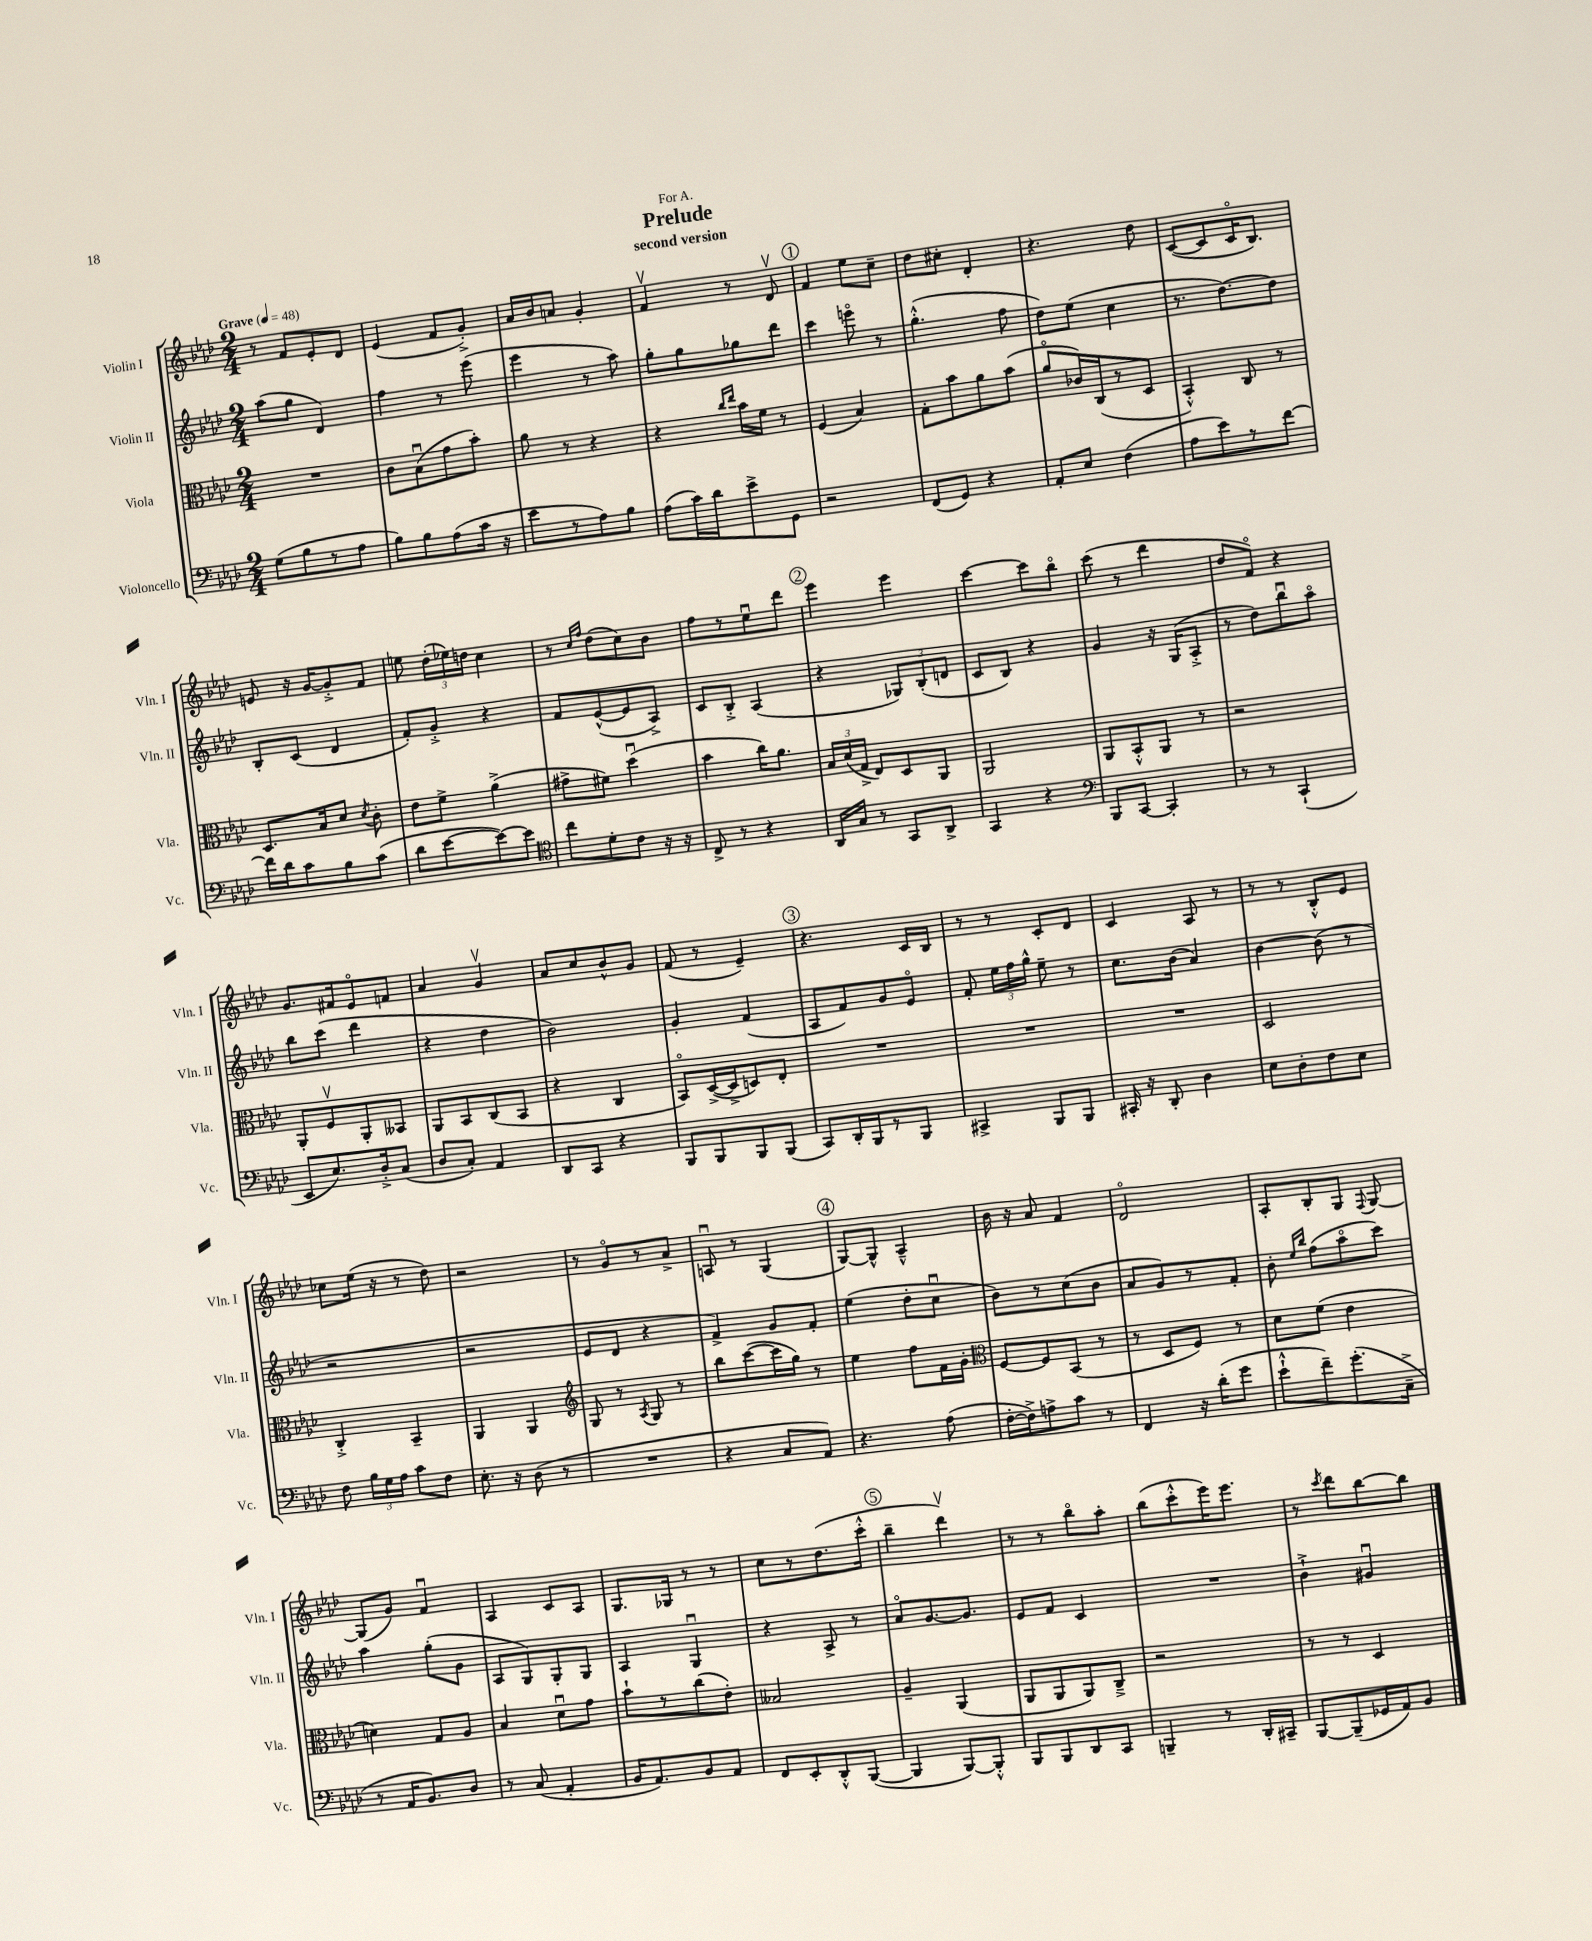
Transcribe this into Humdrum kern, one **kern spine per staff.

**kern	**kern	**kern	**kern
*staff4	*staff3	*staff2	*staff1
*clefF4	*clefC3	*clefG2	*clefG2
*k[b-e-a-d-]	*k[b-e-a-d-]	*k[b-e-a-d-]	*k[b-e-a-d-]
*M2/4	*M2/4	*M2/4	*M2/4
*MM48	*MM48	*MM48	*MM48
(8G	2r	(8aa-	8r
8B-	.	8gg	8f
8r	.	4d-)	8e-'
8A-	.	.	8d-
=	=	=	=
8B-)	8c	4ff	(4e-
8B-	(8B-u	.	.
(8A-	8g	8r	8f
16c	8b-')	(8eee-	8g'^)
16r	.	.	.
=	=	=	=
8e-	8a-	4eee-	16a-
.	.	.	16b-
8r	8r	.	8a
8A-)	4r	8r	4g'
8B-	.	8aa-)	.
=	=	=	=
(8A-	4r	8gg'	4fv
16c)	.	8gg	.
16d-	.	.	.
.	16qqcc	.	.
.	16qqee-	.	.
8e-^	16b-	8gg-	8r
.	16f	.	.
8GG	8r	8ddd-	8d-v
=	=	=	=
2r	(4F	4ccc	4f
.	4B-)	8eeeo	8ee-
.	.	8r	8cc~
=	=	=	=
(8FF	8G'	(4.gg'^^	8dd-
8GG)	8b-	.	8cc#'
4r	8a-	.	4d-'
.	(8b-	8ff	.
=	=	=	=
8AA-'	8a-o	8dd-)	4.r
8E-	16c-)	(8ee-	.
.	(16C	.	.
(4F	8r	4cc	.
.	8D-	.	8dd-
=	=	=	=
8A-	4BB-'^^)	8.r	([8c
8e-)	.	.	8c]
.	.	[8.dd-)	.
8r	8C	.	16co
.	.	.	8.B-)
[8f	8r	8dd-]	.
=	=	=	=
16f]	8.D-	8B-'	8e
16d-	.	.	.
8c	.	(8c	16r
.	16B-	.	[16g
8B-	8d-	4d-	8g'^]
.	8qd-	.	.
(8c	8c'	.	8f
=	=	=	=
8d-	8e-	8f')	8ee
[8e-	8f^	8g'^	(24dd-'
.	.	.	24ee-)
.	.	.	24dd
8e-_)	(4a-^	4r	4cc
8e-]	.	.	.
=	=	=	=
*clefC4	*	*	*
8cc	8g#^	8f	8r
.	.	.	16qqcc
.	.	.	16qqff
8d-'	8f#)	([8e-^^	(8dd-
8c	(4dd-u	8e-]	8cc)
16r	.	8A-^)	8b-
16r	.	.	.
=	=	=	=
8C^	4b-	8c	8ff
8r	.	8B-'^	8r
4r	16cc)	(4A-	8ee-u
.	8.a-	.	.
.	.	.	8ddd-
=	=	=	=
16AA-	24B-	4r	4eee-
.	(24d-	.	.
16G	.	.	.
.	24G^	.	.
8r	8E-)	.	.
8GG	8D-	12G-)	4eee-
.	.	(12B-'	.
8AA-^	8AA-	.	.
.	.	12d	.
=	=	=	=
4GG	2AA-	8c	[4ccc
.	.	8B-)	.
4r	.	4r	8ccc]
.	.	.	8bb-o
=	=	=	=
*clefF4	*	*	*
8BBB-	8AA-	4g	(8ccc
[8CC	8BB-'^^	.	8r
4CC']	8AA-	16r	4ddd-
.	.	(16G	.
.	8r	8A-'^	.
=	=	=	=
8r	2r	8r	8dd-
8r	.	8dd-)	8fo)
(4CC`	.	8bb-u	4r
.	.	8aa-o	.
=	=	=	=
8EE-	8AA-'	8bb-	8.g
8.E-)	8Fv	(8ccc	.
.	.	.	16f#
.	8AA-'	4ddd-	8e-o
16D-'^	.	.	.
(8C	8BB--	.	8f
=	=	=	=
8D-	8AA-	4r	4a-
8C')	8BB-	.	.
4AA-	(8C	4dd-	4gv
.	8BB-	.	.
=	=	=	=
8DD-	4r	2b-)	8a-
8CC	.	.	8cc
4r	4C	.	8b-^^
.	.	.	8g
=	=	=	=
8BBB-	8BB-o)	4g'	(8f
8BBB-	([16D-^	.	8r
.	16D-^]	.	.
8BBB-	8D)	(4f	4e-~)
(8BBB-	8E-'	.	.
=	=	=	=
8CC)	2r	8A-	4.r
16DD-'	.	8f)	.
16BBB-	.	.	.
8r	.	8g	.
8BBB-	.	8e-o	16c
.	.	.	16B-
=	=	=	=
4CC#^	2r	8f'	8r
.	.	24ee-	8r
.	.	24ff	.
.	.	24gg^^	.
8BBB-	.	8ee-~	8c'
8BBB-	.	8r	8d-
=	=	=	=
16CC#'	2r	8.cc	4c
16r	.	.	.
8DD-'	.	.	.
.	.	(16b-	.
4D-	.	4a-)	8A-
.	.	.	8r
=	=	=	=
8E-	2D-	[4b-	8r
8D-'	.	.	8r
8F	.	(8b-]	8B-'^^
8E-	.	8r	8e-
=	=	=	=
8F	4C'^	2r	8cc-
24B-	.	.	(16ee-
24G	.	.	.
.	.	.	16r
24A-	.	.	.
8c	4BB-~	.	8r
8F	.	.	8dd-)
=	=	=	=
8.E-'	4AA-	2r	2r
16r	.	.	.
(8D-	4AA-	.	.
8r	.	.	.
=	=	=	=
*	*clefG2	*	*
2r	8G	8e-	8r
.	8r	8d-	8go
.	8qA-	.	.
.	8G	4r	8r
.	8r	.	8a-^
=	=	=	=
4r	8bb-	4f^)	8Au
.	([8ccc	.	8r
8C	16ccc]	8g	(4G
.	16gg)	.	.
8AA-)	8r	8f'	.
=	=	=	=
4.r	4ee-	(4ee-	[8G)
.	.	.	8G^^]
.	8ff	8dd-'	4A-~^^
(8A-	16f	8ccu	.
.	16g'	.	.
=	=	=	=
*	*clefC3	*	*
[16F'	[8F	8b-)	16b-
16F^])	.	.	16r
8A^	8F]	8r	8a-
8c	(8BB-	(8cc	4f
8r	8r	8b-	.
=	=	=	=
4FF	8r	8a-	2d-o
.	8D-	8g)	.
16r	8F)	8r	.
(16d-'	.	.	.
8g	8r	8f'	.
=	=	=	=
8e-`^^	8d-	8b-'	8A-'
.	.	16qqee-	.
.	.	16qqbb-	.
8f~)	(8f	(8ff	8B-'
(8.g'	4e-	8aa-o	8G
.	.	.	8qqF
.	.	8ccc)	[8G
16C~^	.	.	.
=	=	=	=
8r	4d)	4aa-	(8G]
16AA-	.	.	8g)
8.BB-)	.	.	.
.	8G	(8gg'	4fu
8D-	8A-	8g	.
=	=	=	=
8r	4B-	8A-	4A-
(8C	.	8G)	.
4AA-'	8d-u	8G'	8c
.	8g	8G	8A-
=	=	=	=
16BB-	8b-`	4A-	8.G
8.AA-)	.	.	.
.	8r	.	.
.	.	.	16G-
8BB-	(8cc	4Gu	8r
8AA-	8e-')	.	8r
=	=	=	=
8FF	2B--	4r	8cc
8EE-'	.	.	8r
8DD-'^^	.	8A-^	(8.dd-
([8BBB-	.	8r	.
.	.	.	16ccc'^^
=	=	=	=
4BBB-]	4A-~	8a-o	4bb-~
.	.	[8.g	.
[8BBB-)	(4AA-	.	4ddd-v)
.	.	8.g]	.
8BBB-'^^]	.	.	.
=	=	=	=
8BBB-	8AA-	8e-	8r
8BBB-	8AA-	8f	8r
8DD-	8AA-)	4c	8bb-o
8CC	8C~^	.	8aa-'
=	=	=	=
4BBB~	2r	2r	(8bb-
.	.	.	8ccc'^^
8r	.	.	16eee-)
.	.	.	8.eee-
16DD-'	.	.	.
16CC#~	.	.	.
=	=	=	=
[8BBB-	8r	4b-`^	8r
.	.	.	8qccc
(8BBB-~]	8r	.	8ddd-
16GG-	4D-	4g#u	[8bb-
16AA-)	.	.	.
8BB-	.	.	8bb-]
==	==	==	==
*-	*-	*-	*-
